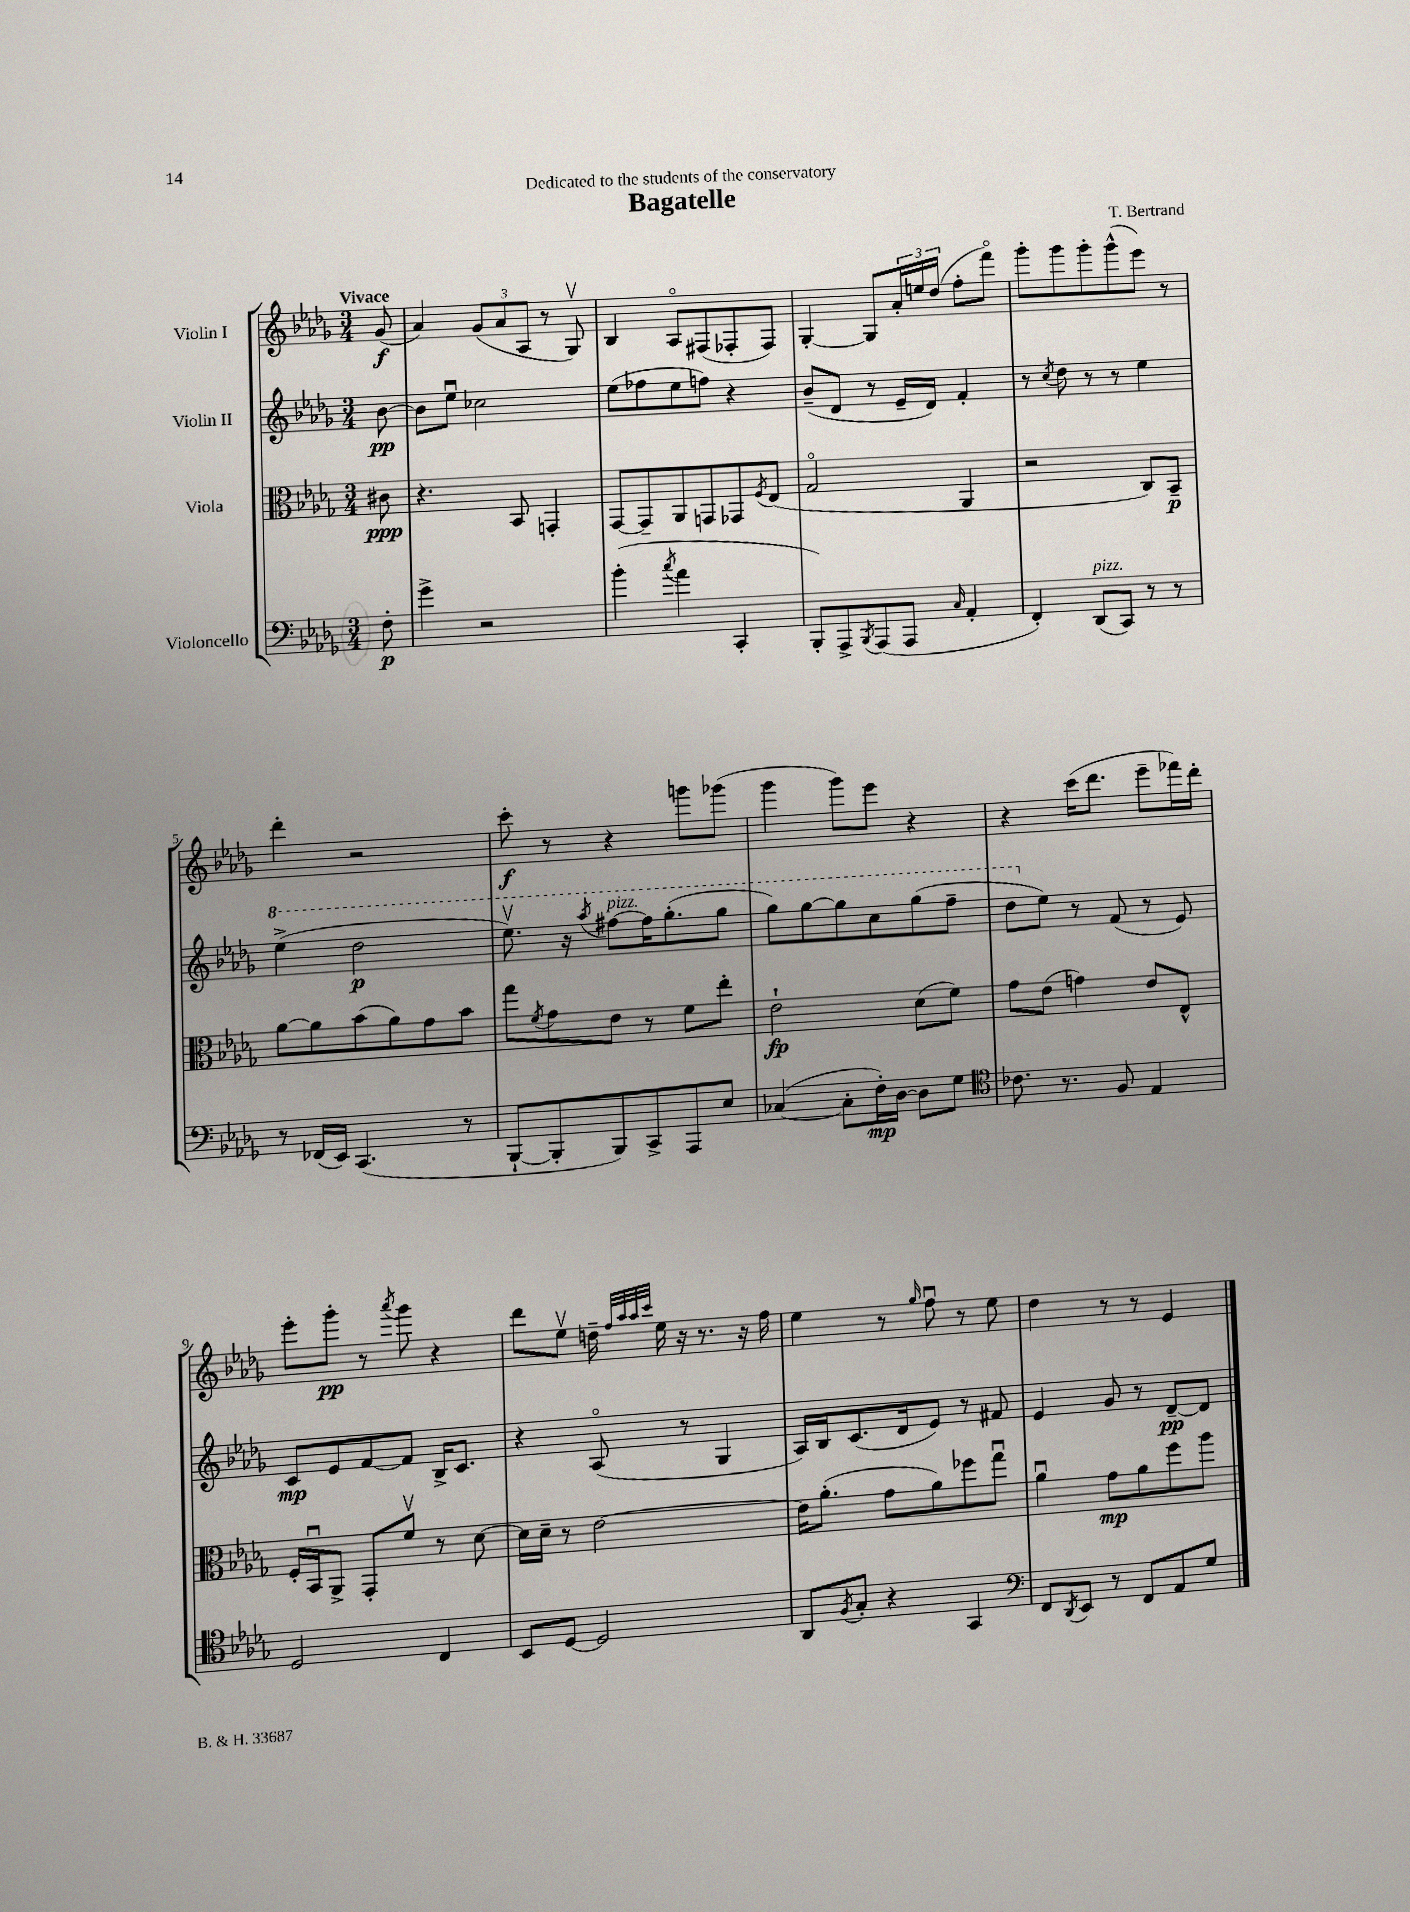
\header { title = "Bagatelle" composer = "T. Bertrand" dedication = "Dedicated to the students of the conservatory" }
<<
\new StaffGroup <<
\new Staff = "s0" \with { instrumentName = "Violin I" } {
    \clef treble \key des \major \numericTimeSignature \time 3/4 \partial 8 \tempo "Vivace"
    ges'8\f( |
    aes'4) \tuplet 3/2 { ges'8( aes'8 aes8 } r8 ges8\upbow) |
    bes4 aes8\flageolet fis8( fes8-. fes8) |
    ges4~-. ges8 \tuplet 3/2 { aes'16-. e''16 des''16( } f''8-. f'''8\flageolet) |
    ges'''8-. ges'''8 ges'''8-. ges'''8-^( ees'''8) r8 |
    des'''4-. r2 |
    c'''8-.\f r8 r4 g'''8 ges'''8( |
    ges'''4 ges'''8) ees'''8 r4 |
    r4 c'''16( des'''8. ees'''8-- fes'''16) des'''16-. |
    ees'''8-. ges'''8-.\pp r8 \acciaccatura { aes'''8 } ges'''8 r4 |
    des'''8 ees''8\upbow d''16-- \grace { f''32 aes''32 aes''32 c'''32 } ees''16 r16 r8. r16 f''16 |
    ees''4 r8 \grace { ges''16 } f''8\downbow r8 ees''8 |
    des''4 r8 r8 ees'4 \bar "|." |
}
\new Staff = "s1" \with { instrumentName = "Violin II" } {
    \clef treble \key des \major \numericTimeSignature \time 3/4 \partial 8
    bes'8~\pp |
    bes'8 ees''8\downbow ces''2 |
    ees''8( fes''8 ees''8 f''8) r4 |
    bes'8--( des'8 r8 ees'16-- des'16) f'4-. |
    r8 \acciaccatura { c''8 } des''8 r8 r8 ees''4 |
    \ottava #1 ees'''4->( des'''2\p |
    ees'''8.\upbow) r16 \acciaccatura { aes'''8 } fis'''8~^\markup { \italic "pizz." } fis'''16 ges'''8.-.( ges'''8 |
    ges'''8) ges'''8~ ges'''8 c'''8 ges'''8( f'''8-- |
    des'''8 \ottava #0 ees''8) r8 f'8( r8 ees'8) |
    c'8\mp ees'8 f'8~ f'8 bes16-> c'8. |
    r4 aes8\flageolet( r8 ges4 |
    aes16) bes16 c'8.( des'16 ees'8) r8 fis'8 |
    ees'4 ges'8 r8 des'8~--\pp des'8 \bar "|." |
}
\new Staff = "s2" \with { instrumentName = "Viola" } {
    \clef alto \key des \major \numericTimeSignature \time 3/4 \partial 8
    cis'8\ppp |
    r4. bes,8 g,4-. |
    ges,8~ ges,8-- aes,8 g,8 ges,8 \acciaccatura { f8 } ees8( |
    ges2\flageolet aes,4 |
    r2 c8) bes,8--\p |
    aes'8~ aes'8 bes'8( aes'8) ges'8 bes'8 |
    ges''8 \acciaccatura { f'8 } ges'8 ees'8 r8 f'8 ees''8-. |
    ees'2-!\fp des'8( f'8) |
    ges'8 ees'8( g'4) ees'8 ees8-^ |
    f16-. bes,16\downbow aes,8-> ges,8-. f'8\upbow r8 des'8~ |
    des'16 des'16-- r8 ees'2~ |
    ees'16 aes'8.-.( ges'8 aes'8) fes''8 ges''8\downbow |
    aes'4\downbow ges'8\mp aes'8 f''8 aes''8 \bar "|." |
}
\new Staff = "s3" \with { instrumentName = "Violoncello" } {
    \clef bass \key des \major \numericTimeSignature \time 3/4 \partial 8
    f8-.\p |
    ges'4-> r2 |
    bes'4-.( \acciaccatura { c''8 } aes'4 c,4-. |
    bes,,8-.) aes,,8-> \acciaccatura { bes,,8 } aes,,8( aes,,8 \grace { c16 } aes,4-. |
    f,4-.) des,8^\markup { \italic "pizz." }( c,8) r8 r8 |
    r8 fes,16( ees,16) c,4.( r8 |
    bes,,8~-! bes,,8-. bes,,8) c,8-> aes,,8 ees8 |
    ces4~( ces8-. f16-.\mp) des16~ des8 ges8 |
    \clef tenor ces'8. r8. f8 ees4 |
    des2 c4 |
    bes,8 des8~ des2 |
    aes,8 \acciaccatura { f8 } ges8-. r4 ges,4 |
    \clef bass f,8 \acciaccatura { des,8 } ees,8 r8 f,8 aes,8 ges8 \bar "|." |
}
>>
>>
